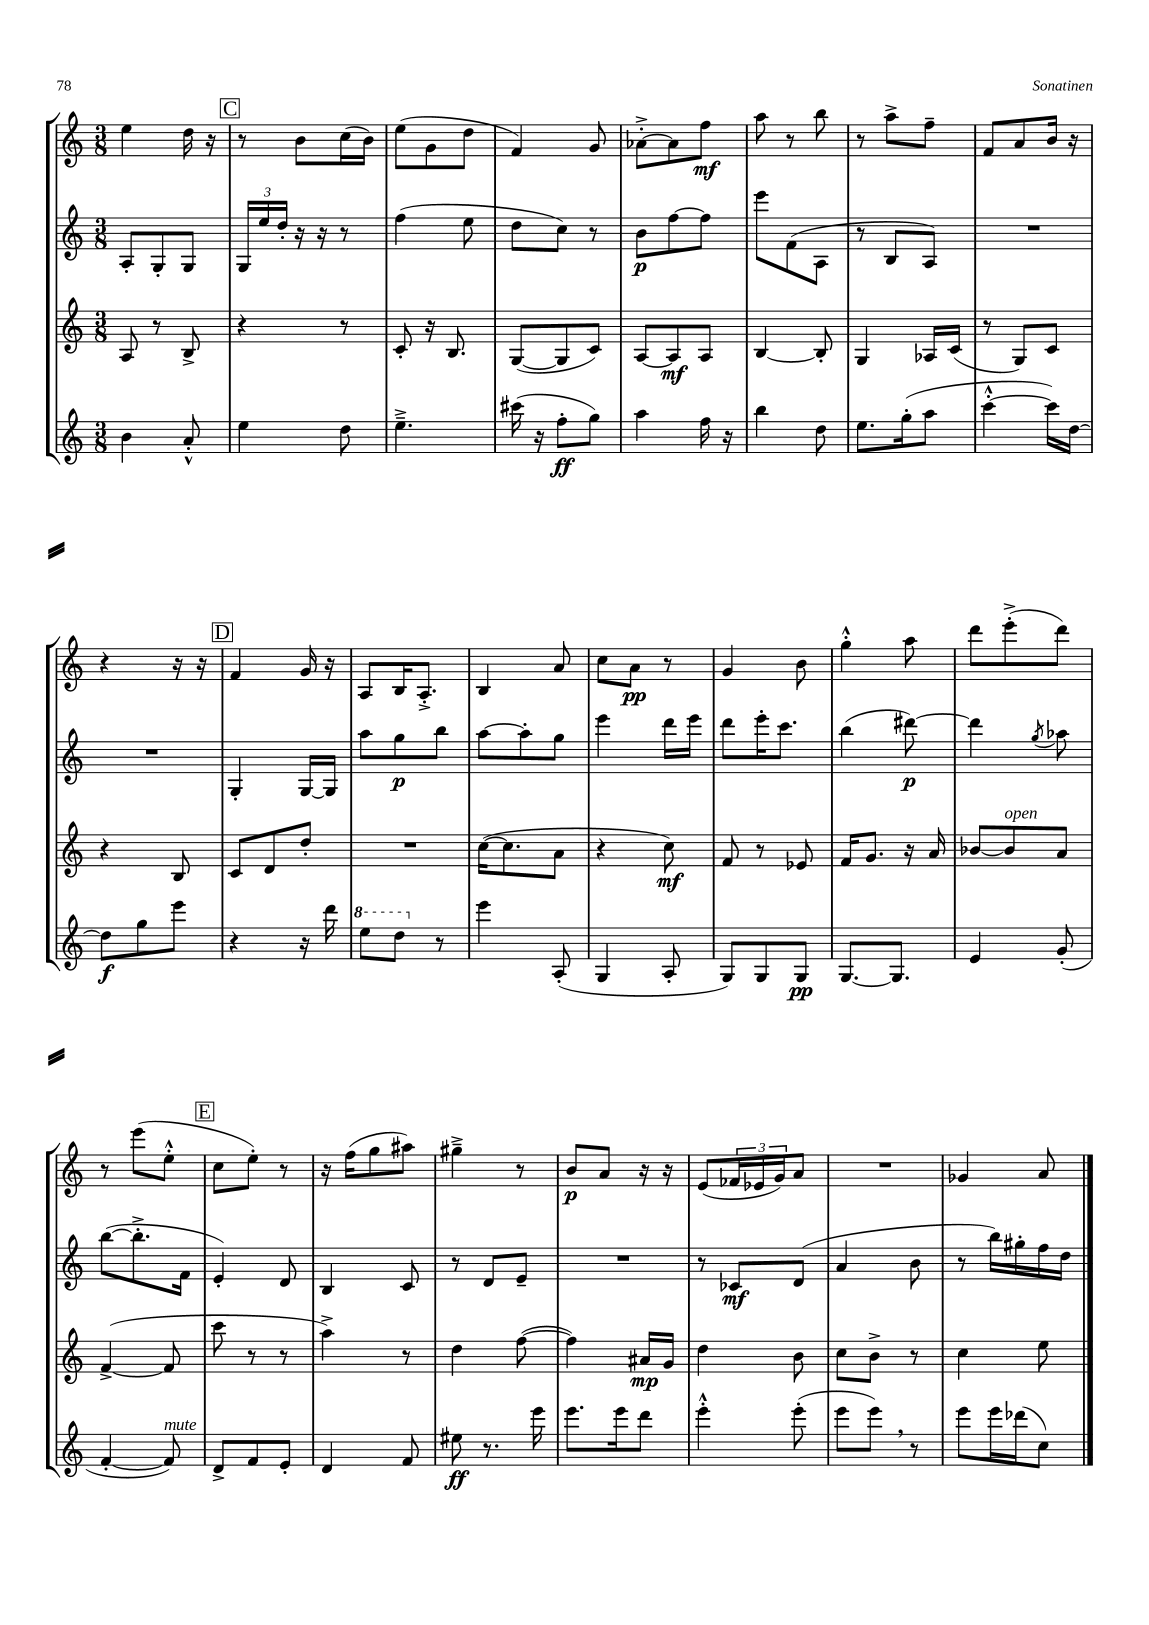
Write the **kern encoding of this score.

**kern	**kern	**kern	**kern
*staff4	*staff3	*staff2	*staff1
*clefG2	*clefG2	*clefG2	*clefG2
*k[]	*k[]	*k[]	*k[]
*M3/8	*M3/8	*M3/8	*M3/8
4b	8A	8A'	4ee
.	8r	8G'	.
8a'^^	8B^	8G	16dd
.	.	.	16r
=	=	=	=
4ee	4r	24G	8r
.	.	24ee	.
.	.	24dd'	.
.	.	16r	8b
.	.	16r	.
8dd	8r	8r	(16cc
.	.	.	16b)
=	=	=	=
4.ee~^	8c'	(4ff	(8ee
.	16r	.	8g
.	8.B	.	.
.	.	8ee	8dd
=	=	=	=
(16ccc#	([8G	8dd	4f)
16r	.	.	.
8ff'	8G]	8cc)	.
8gg)	8c)	8r	8g
=	=	=	=
4aa	[8A	8b	[8a-'^
.	8A]	[8ff	8a-]
16ff	8A	8ff]	8ff
16r	.	.	.
=	=	=	=
4bb	[4B	8eee	8aa
.	.	(8f	8r
8dd	8B']	8A	8bb
=	=	=	=
8.ee	4G	8r	8r
.	.	8B	8aa^
(16gg'	.	.	.
8aa	16A-	8A)	8ff~
.	(16c	.	.
=	=	=	=
[4ccc'^^	8r	4.r	8f
.	8G)	.	8a
16ccc])	8c	.	16b
[16dd	.	.	16r
=	=	=	=
8dd]	4r	4.r	4r
8gg	.	.	.
8eee	8B	.	16r
.	.	.	16r
=	=	=	=
4r	8c	4G'	4f
.	8d	.	.
16r	8dd'	[16G	16g
16ddd	.	16G]	16r
=	=	=	=
8eee	4.r	8aa	8A
8ddd	.	8gg	16B
.	.	.	8.A'^
8r	.	8bb	.
=	=	=	=
4eee	([16cc	[8aa	4B
.	8.cc]	.	.
.	.	8aa']	.
(8A'	8a	8gg	8a
=	=	=	=
4G	4r	4eee	8cc
.	.	.	8a
8A'	8cc)	16ddd	8r
.	.	16eee	.
=	=	=	=
8G)	8f	8ddd	4g
8G	8r	16eee'	.
.	.	8.ccc	.
8G	8e-	.	8b
=	=	=	=
[8.G	16f	(4bb	4gg'^^
.	8.g	.	.
8.G]	.	.	.
.	16r	[8ddd#)	8aa
.	16a	.	.
=	=	=	=
4e	[8b-	4ddd#]	8ddd
.	8b-]	.	(8eee'^
.	.	8qgg	.
(8g'	8a	8aa-	8ddd)
=	=	=	=
[4f'	([4f^	([8bb	8r
.	.	8.bb'^]	(8eee
8f])	8f]	.	8ee'^^
.	.	16f	.
=	=	=	=
8d^	8ccc	4e')	8cc
8f	8r	.	8ee')
8e'	8r	8d	8r
=	=	=	=
4d	4aa^)	4B	16r
.	.	.	(16ff
.	.	.	8gg
8f	8r	8c	8aa#)
=	=	=	=
8ee#	4dd	8r	4gg#~^
8.r	.	8d	.
.	([8ff	8e~	8r
16eee	.	.	.
=	=	=	=
8.eee	4ff])	4.r	8b
.	.	.	8a
16eee	.	.	.
8ddd	16a#	.	16r
.	16g	.	16r
=	=	=	=
4eee'^^	4dd	8r	(8e
.	.	8c-	24f-
.	.	.	24e-
.	.	.	24g)
(8eee'	8b	(8d	8a
=	=	=	=
8eee	8cc	4a	4.r
8eee)	8b^	.	.
8r	8r	8b	.
=	=	=	=
8eee	4cc	8r	4g-
16eee	.	16bb)	.
(16ddd-	.	16gg#'	.
8cc)	8ee	16ff	8a
.	.	16dd	.
==	==	==	==
*-	*-	*-	*-
